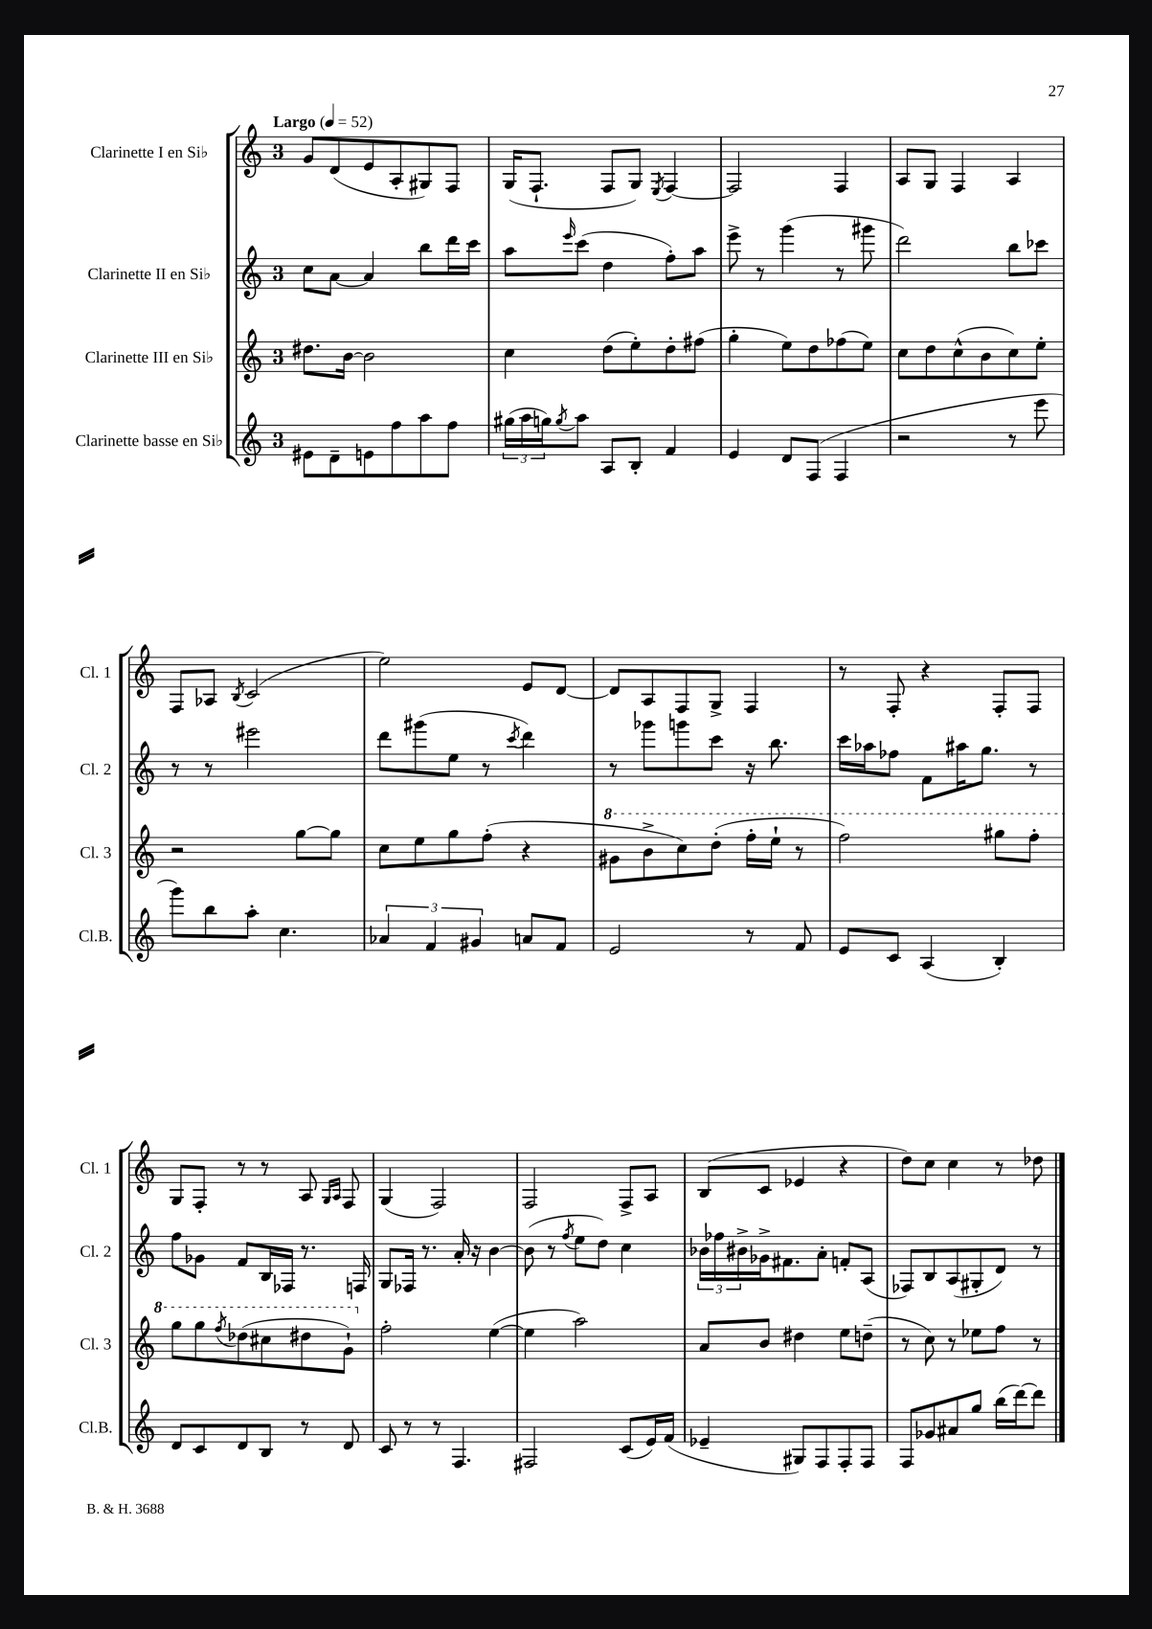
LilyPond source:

<<
\new StaffGroup <<
\new Staff = "s0" \with { instrumentName = "Clarinette I en Sib" shortInstrumentName = "Cl. 1" } {
    \clef treble \key c \major \once \override Staff.TimeSignature.style = #'single-digit \time 3/4 \tempo "Largo" 4 = 52
    g'8 d'8( e'8 a8-. gis8) f8 |
    g16( f8.-! f8 g8) \acciaccatura { e8 } f4~ |
    f2 f4 |
    a8 g8 f4 a4 |
    f8 aes8 \acciaccatura { b8 } c'2( |
    e''2) e'8 d'8~ |
    d'8 a8 f8 g8-> f4 |
    r8 f8-. r4 f8-. f8 |
    g8 f8-. r8 r8 a8 \grace { g16 a16 } f8 |
    g4( f2) |
    f2 f8-> a8 |
    b8( c'8 ees'4 r4 |
    d''8) c''8 c''4 r8 des''8 \bar "|." |
}
\new Staff = "s1" \with { instrumentName = "Clarinette II en Sib" shortInstrumentName = "Cl. 2" } {
    \clef treble \key c \major \once \override Staff.TimeSignature.style = #'single-digit \time 3/4
    c''8 a'8~ a'4 b''8 d'''16 c'''16 |
    a''8 \grace { e'''16 } c'''8( d''4 f''8-.) a''8 |
    e'''8-> r8 g'''4( r8 gis'''8 |
    d'''2) b''8 ces'''8 |
    r8 r8 eis'''2 |
    d'''8 gis'''8( e''8 r8 \acciaccatura { c'''8 } d'''4) |
    r8 ges'''8 g'''8 c'''8 r16 b''8. |
    c'''16 aes''16 fes''8 f'8 ais''16 g''8. r8 |
    f''8 ges'8 f'8 b16 fes16 r8. f16 |
    g8 fes16 r8. a'16-. r16 b'4~ |
    b'8( r8 \acciaccatura { f''8 } e''8 d''8) c''4 |
    \tuplet 3/2 { bes'16 fes''16 bis'16-> } ges'16-> fis'8. a'8-. f'8-. a8( |
    fes8) b8 a8( gis8-. d'8) r8 \bar "|." |
}
\new Staff = "s2" \with { instrumentName = "Clarinette III en Sib" shortInstrumentName = "Cl. 3" } {
    \clef treble \key c \major \once \override Staff.TimeSignature.style = #'single-digit \time 3/4
    dis''8. b'16~ b'2 |
    c''4 d''8( e''8-.) d''8-. fis''8( |
    g''4-. e''8) d''8 fes''8( e''8) |
    c''8 d''8 c''8-^( b'8 c''8) e''8-. |
    r2 g''8~ g''8 |
    c''8 e''8 g''8 f''8-.( r4 |
    \ottava #1 gis''8 b''8-> c'''8) d'''8-.( f'''16-. e'''16-! r8 |
    f'''2) gis'''8 f'''8-. |
    g'''8 g'''8 \acciaccatura { f'''8 } des'''8( cis'''8 dis'''8 g''8-!) \ottava #0 |
    f''2-. e''4~( |
    e''4 a''2) |
    a'8 b'8 dis''4 e''8 d''8--( |
    r8 c''8) r8 ees''8 f''8 r8 \bar "|." |
}
\new Staff = "s3" \with { instrumentName = "Clarinette basse en Sib" shortInstrumentName = "Cl.B." } {
    \clef treble \key c \major \once \override Staff.TimeSignature.style = #'single-digit \time 3/4
    eis'8 d'8-- e'8 f''8 a''8 f''8 |
    \tuplet 3/2 { gis''16( a''16 g''16) } \acciaccatura { g''8 } a''8 a8 b8-. f'4 |
    e'4 d'8 f8( f4 |
    r2 r8 e'''8 |
    g'''8) b''8 a''8-. c''4. |
    \tuplet 3/2 { aes'4 f'4 gis'4 } a'8 f'8 |
    e'2 r8 f'8 |
    e'8 c'8 a4( b4-.) |
    d'8 c'8 d'8 b8 r8 d'8 |
    c'8 r8 r8 f4. |
    fis2 c'8( e'16) f'16( |
    ees'4-- gis8) f8 f8-. f8 |
    f8 ges'8 ais'8 g''8 b''16( d'''16~) d'''8 \bar "|." |
}
>>
>>
\layout { \context { \Score \remove "Bar_number_engraver" } }
